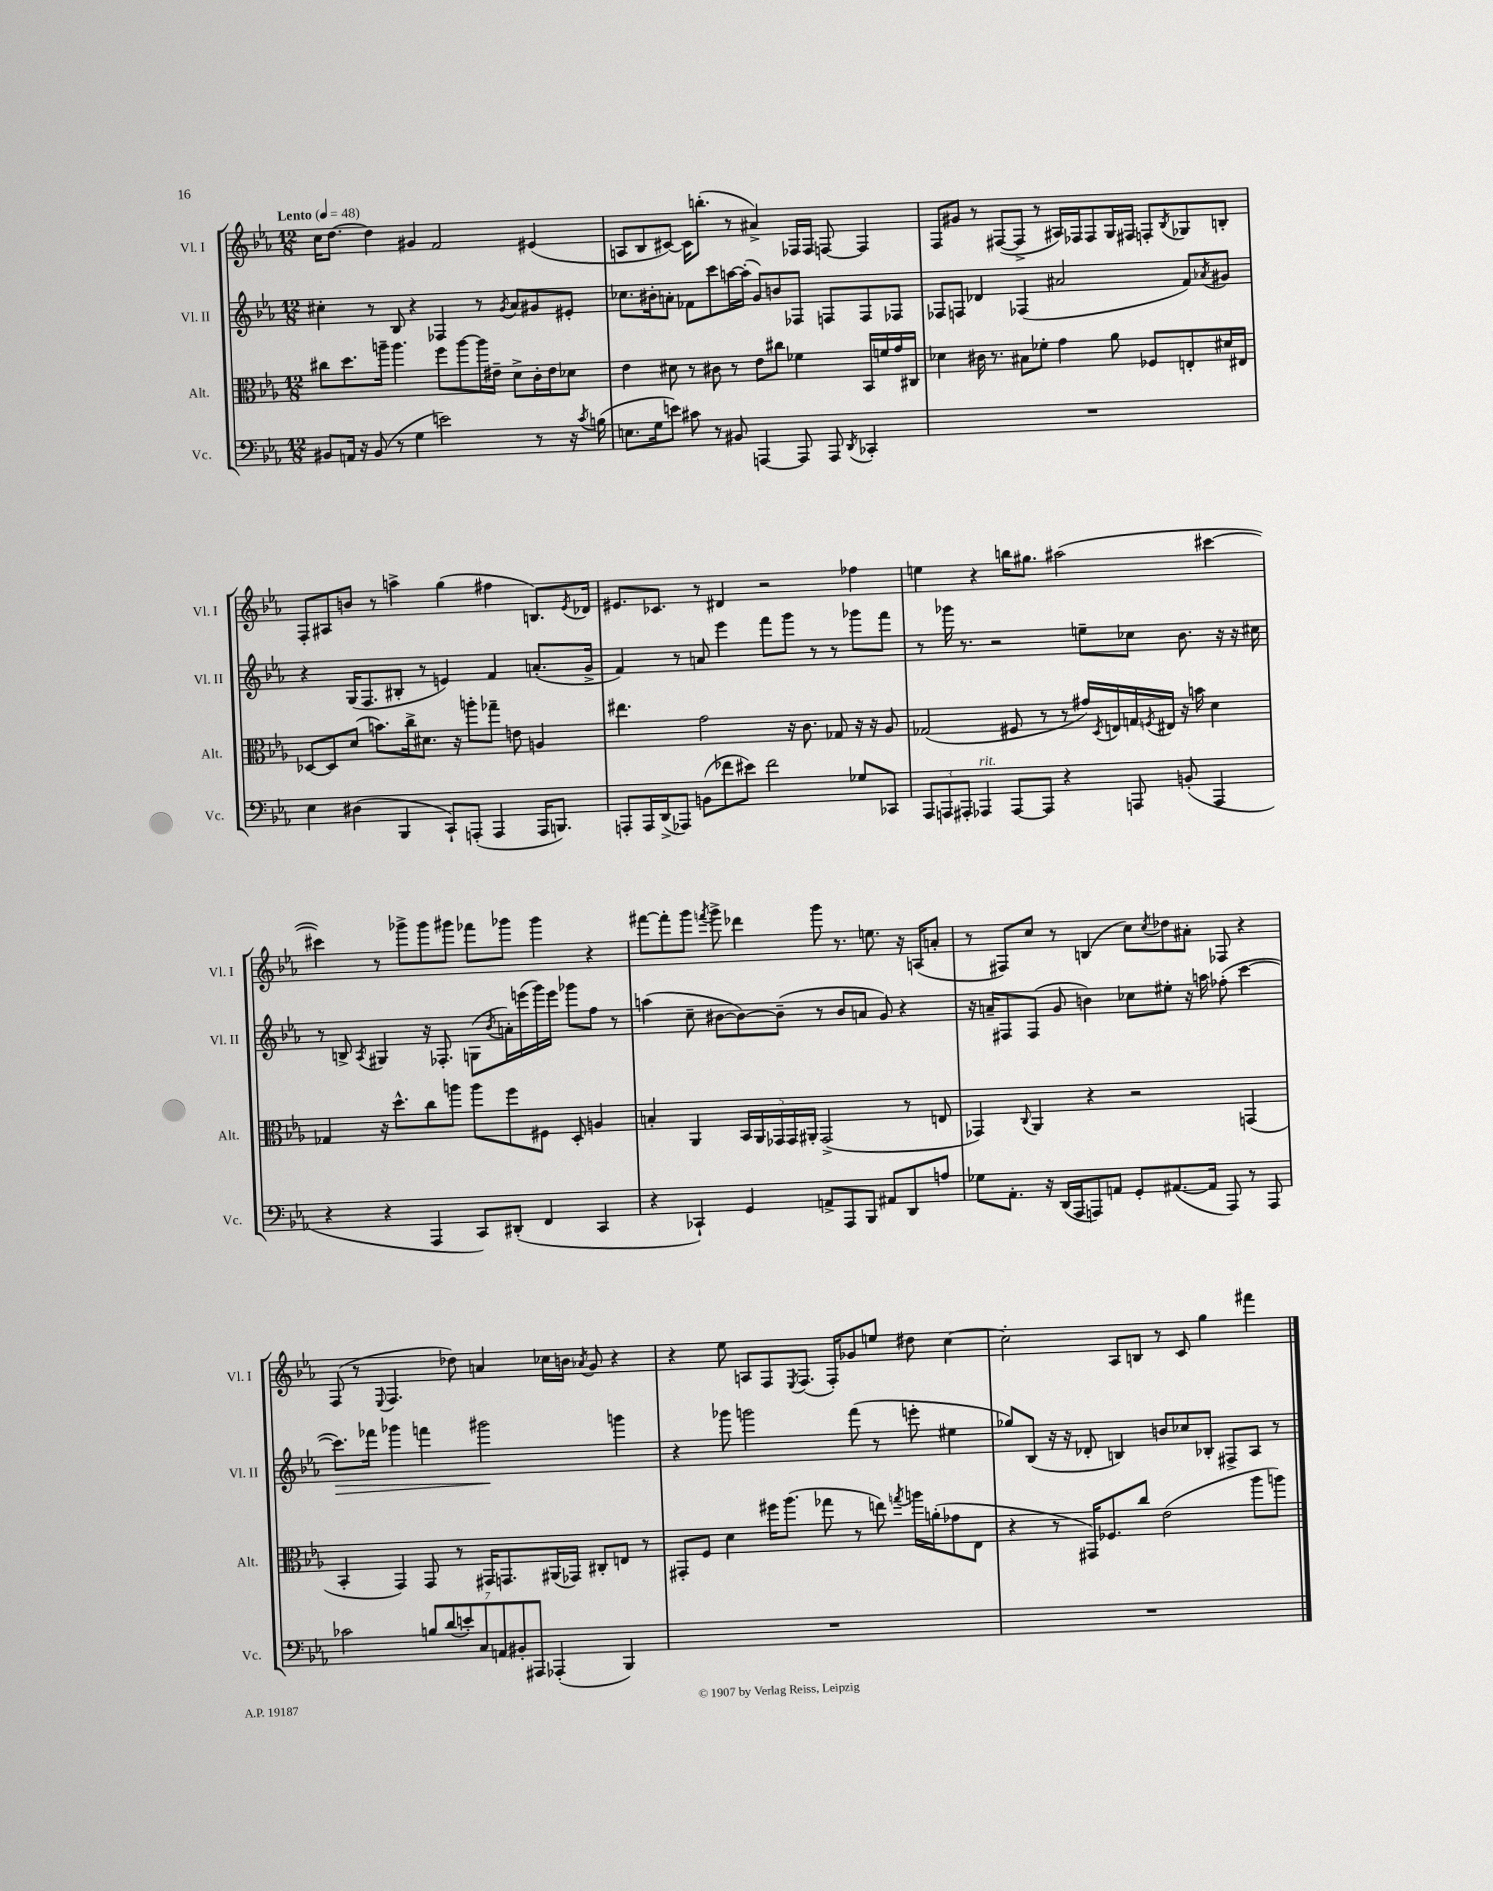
<<
\new StaffGroup <<
\new Staff = "s0" \with { instrumentName = "Vl. I" shortInstrumentName = "Vl. I" } {
    \clef treble \key ees \major \numericTimeSignature \time 12/8 \tempo "Lento" 4 = 48
    c''16 d''8.~ d''4 gis'4 f'2 eis'4( |
    a8 bes8 cis'8~) cis'16 b''8.-.( r8 ais'4->) fes16 fes16 f8~ f4 |
    f8 gis'8 r8 fis8~( fis8-> r8 ais16) fes16 fes8 g16 fis16 f8-. \acciaccatura { bes8 } ges8 b8-. |
    f8-. ais8 b'8 r8 a''4-> g''4( fis''4 b8.) \acciaccatura { ees'8 } des'16 |
    eis'8. ces'8. r8 dis'4 r2 fes''4 |
    e''4 r4 b''16 gis''8. ais''2( cis'''4~ |
    cis'''4) r8 ges'''8-> ges'''8 gis'''8 fes'''8 ges'''8 ges'''4 r4 |
    fis'''8~ fis'''8-. g'''8 \acciaccatura { f'''8 } g'''8-> des'''4 g'''8 r8. e''8. r16 a16( a'8-. |
    r8 fis8) c''8 r8 b4( c''8) \acciaccatura { c''8 } des''8 ais'8-. fes8 r4 |
    f8( r8 \appoggiatura { ees8 } f4. des''8) a'4 ces''16 b'16 \acciaccatura { aes'8 } g'8 r4 |
    r4 ees''8 a8 f8 \acciaccatura { ees8 } f8.( f16-.) ges'8 e''8 dis''8 c''4~ |
    c''2-. aes8 b8 r8 c'8 g''4 fis'''4 \bar "|." |
}
\new Staff = "s1" \with { instrumentName = "Vl. II" shortInstrumentName = "Vl. II" } {
    \clef treble \key ees \major \numericTimeSignature \time 12/8
    cis''4-. r8 bes8 r4 fes4 r8 \acciaccatura { g'8 } aes'8 gis'8 eis'8-. |
    ces''8. bis'16-. a'8-. fes'8 c'''8 a''16~ a''16-.( g'8) b'8 fes8 f8 f8 fes8 |
    fes8 f8 des'4 fes4( ais'2 f'8) \acciaccatura { aes'8 } gis'8 |
    r4 g16( f8. bis8-. r8 e'4) f'4 a'8.-.( g'16-> |
    f'4) r8 a'8 ees'''4 f'''8 g'''8 r8 r8 ges'''8 f'''8 |
    r8 ges'''16 r8. r2 e''8-- ces''8 bes'8. r16 r16 cis''16 |
    r8 b8-> \acciaccatura { aes8 } gis4 r16 fes8.-. g8( \acciaccatura { bes'8 } a'16-.) e'''16( g'''16) e'''16 ges'''8 f''8 r8 |
    a''4( c''8-- bis'8~ bis'8~) bis'8--( r8 bis'8 a'8 g'8) r4 |
    r16 a'16-- fis8 fis8( g'8 b'4) ces''8 eis''8-. r16 a''16 fes''8-.( c'''4~ |
    c'''8.\>) fes'''16 ges'''4 f'''4 gis'''2\! g'''4 |
    r4 ges'''8 g'''2 f'''8( r8 e'''8-. eis''4 |
    ges''8) bes8( r16 r16 des'8-. b4) b'8 ces''8 bes8-. fis8-> aes8 r8 \bar "|." |
}
\new Staff = "s2" \with { instrumentName = "Alt." shortInstrumentName = "Alt." } {
    \clef alto \key ees \major \numericTimeSignature \time 12/8
    cis''8 d''8. a''16-- a''4. f''8 a''8~ a''16 eis'16-- d'8-> c'16-. eis'16 des'8 |
    ees'4 dis'8 r8 cis'8 r8 ees'8 cis''8 fes'4 bes,16 f'16 g'16 cis16 |
    des'4 cis'16 r8. bis8 fes'8-. g'4 aes'8 fes8 e8-. dis'16 eis16 |
    des8~ des8 d'8( b'8.) c''16-> dis'8. r16 a''8-. ges''8-- e'8 a4 |
    eis''4. g'2 r16 c'8. ges8 r16 r16 aes8 |
    ges2( fis8 r8 r8 gis'16) \acciaccatura { d8 } e16 g16 \acciaccatura { f8 } eis16 r16 b'16 d'4 |
    ges4 r16 d''8.-^ c''8 a''8 a''8 f''8 fis8 d8-. a4 |
    b4-. aes,4 \tuplet 5/4 { bes,16 aes,16 ges,16 ges,16 ais,16-. } ges,2->( r8 e8 |
    ges,4) \appoggiatura { c8 } aes,4 r4 r2 g,4( |
    bes,4-. g,4) g,8 r8 gis,16 g,8. ais,16( ges,16) cis8-. e8 r8 |
    gis,8-. f8 d'4 fis''16 aes''8.( ges''8 r8 e''8) \acciaccatura { g''8 } a''16 a'16-.( ges'8 ees8 |
    r4 r8 gis,16) fes8. c''8 ees'2( aes''8 a''8) \bar "|." |
}
\new Staff = "s3" \with { instrumentName = "Vc." shortInstrumentName = "Vc." } {
    \clef bass \key ees \major \numericTimeSignature \time 12/8
    bis,8 a,16 r16 bis,8( r8 g4 e'2) r8 r16 \acciaccatura { c'8 } b16( |
    e8. g16 e'8) cis'8 r8 bis,8 a,,4~ a,,8 a,,8 \acciaccatura { d,8 } ces,4-. |
    R1. |
    ees4 dis4( bes,,4 c,8-!) a,,8-.( a,,4 a,,16 b,,8.) |
    a,,8-. a,,16 d,16->( aes,,8) b,8( fes'8 eis'8) fes'2 ges8 ces,8 |
    \tuplet 3/2 { aes,,8 a,,8 ais,,8-. } aes,,4^\markup { \italic "rit." } aes,,8~ aes,,8 r4 a,,8 b,8-.( a,,4 |
    r4 r4 aes,,4 c,8) dis,8-.( f,4 c,4 |
    r4 ces,4-!) g,4 a,8-> aes,,8 bes,,8 ais,8 d,8 a8 |
    ges8 aes,8.-. r16 d,16( aes,,16 a,,8) a,8 g,8-. ais,8.~( ais,16 a,,8) r8 a,,8 |
    ces'2 \tuplet 7/4 { b8 d'8( e'8-.) c8 a,8 bis,8-. ais,,8 } aes,,4-.( bes,,4) |
    R1. |
    R1. \bar "|." |
}
>>
>>
\layout { \context { \Score \remove "Bar_number_engraver" } }
